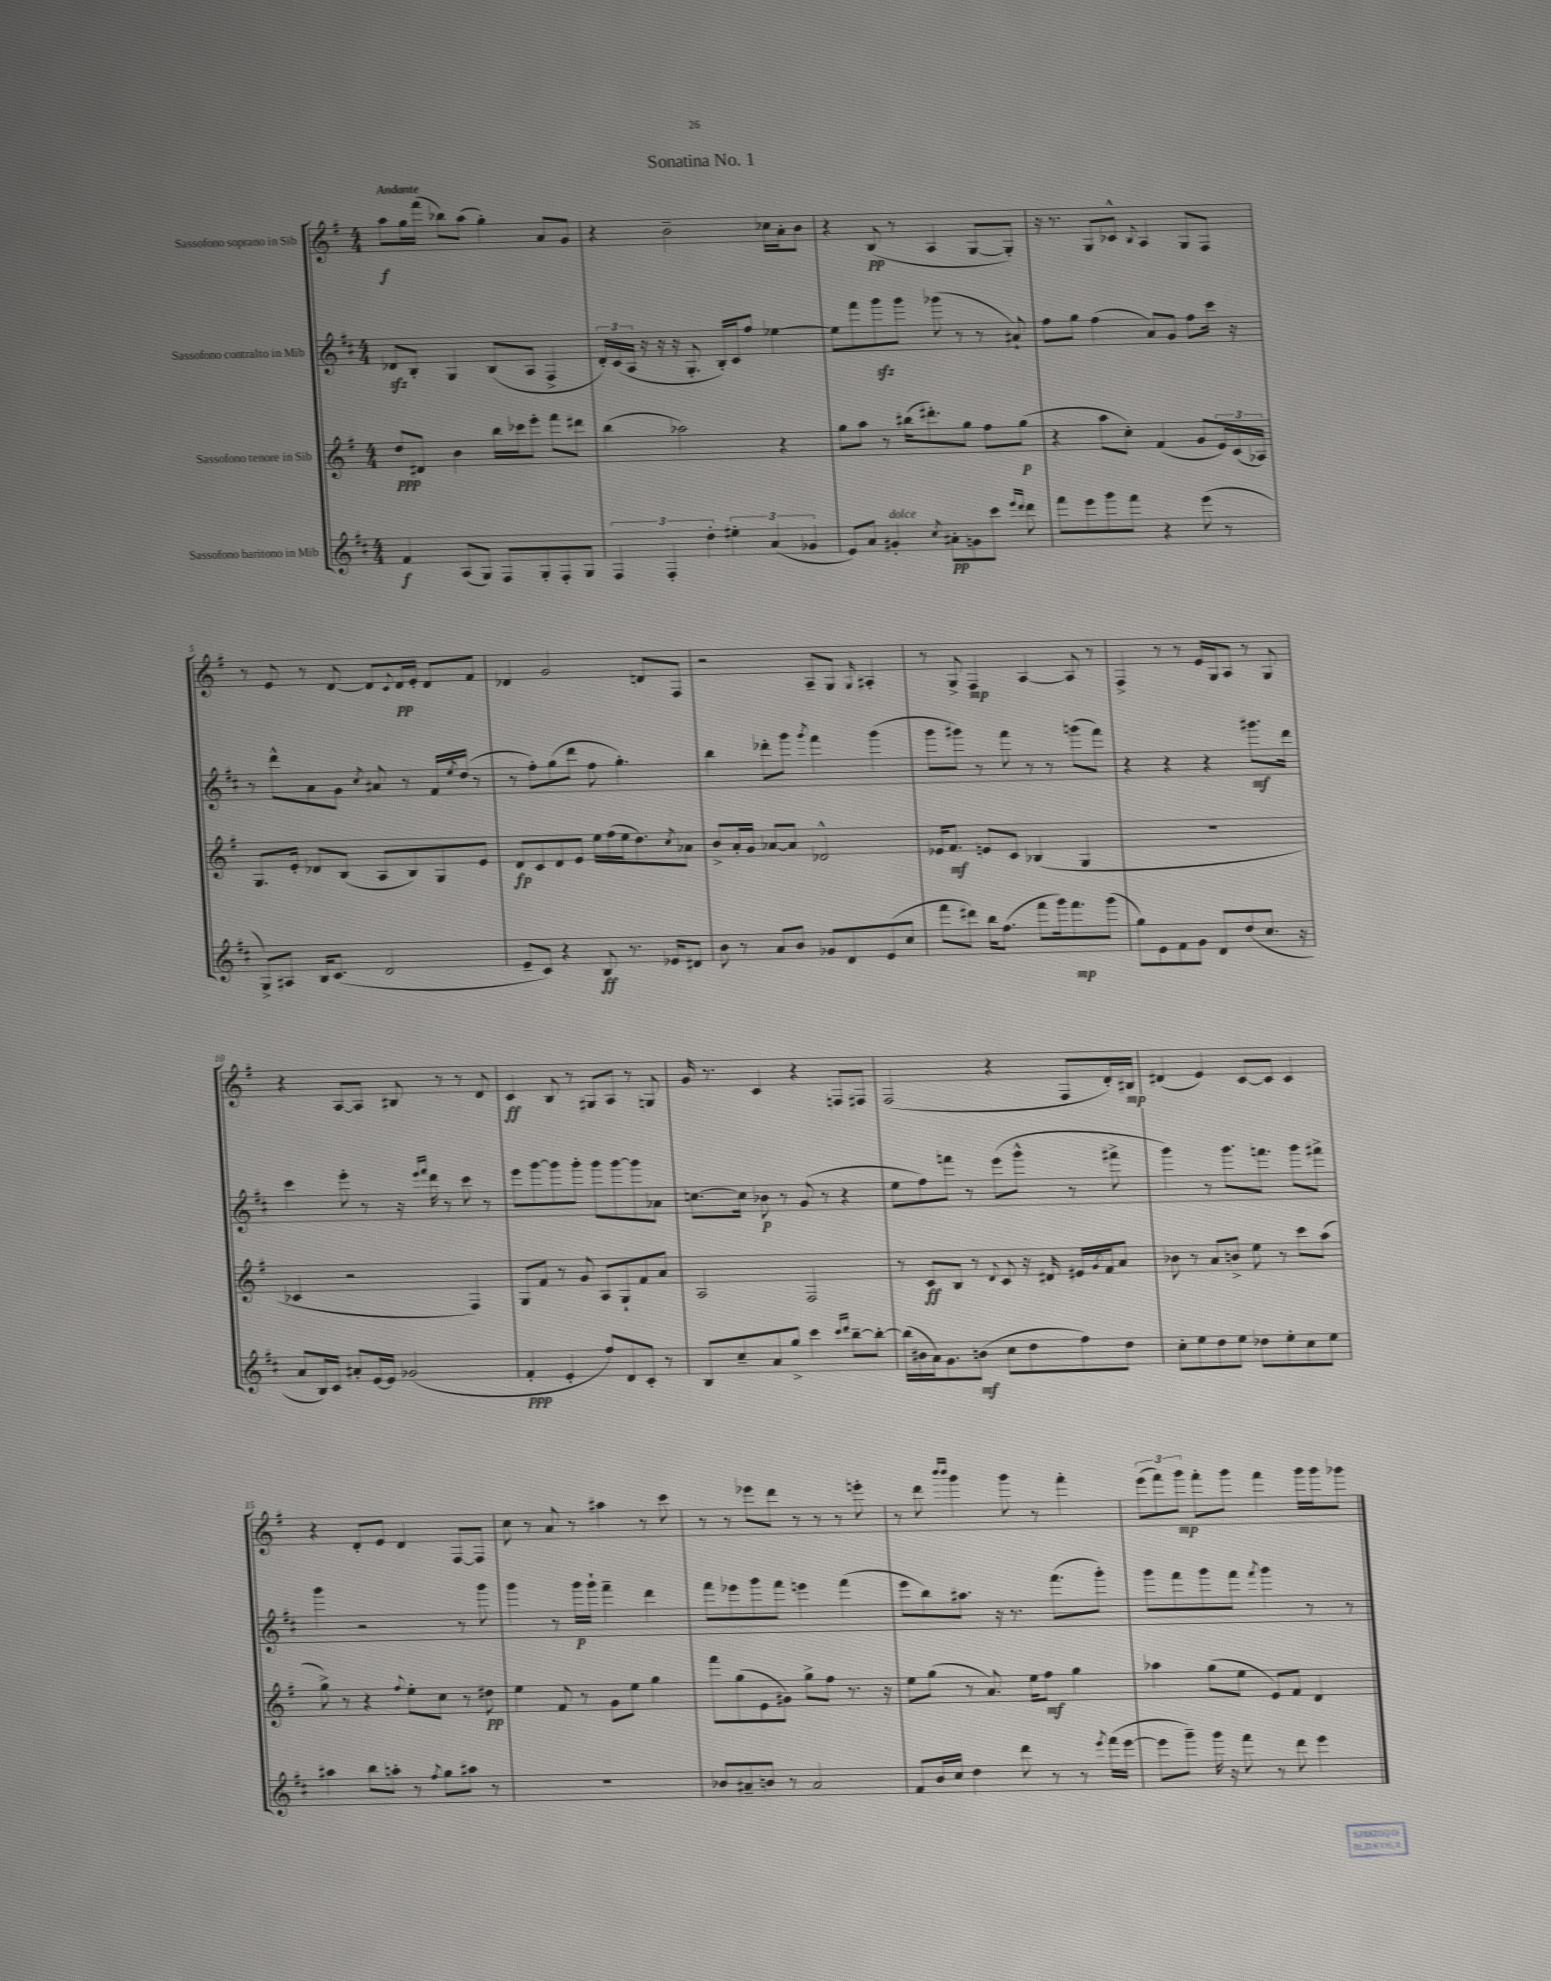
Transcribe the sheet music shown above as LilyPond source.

\header { title = "Sonatina No. 1" }
<<
\new StaffGroup <<
\new Staff = "s0" \with { instrumentName = "Sassofono soprano in Sib" } {
    \clef treble \key g \major \numericTimeSignature \time 4/4 \tempo "Andante"
    a''8\f g''16 fis'''16( bes''8) a''8( g''4-.) a'8 g'8 |
    r4 b'2-- ces''16 a'16-. b'8 |
    r4 b8\pp( r8 a4 g8~ g8-.) |
    r16 r8. g8 ces'8-^ \appoggiatura { b8 } a4 g8 fis8 |
    r8 e'8 r8 d'8~ d'8 \appoggiatura { c'8 } d'16\pp e'16-. d'8 fis'8 |
    des'4 g'2 d'8 fis8 |
    r2 a8-- g8 \grace { g16 } ais4-. |
    r8 g8-> fis4\mp a4~ a8 r8 |
    fis4-> r8 r8 e'16 g16 a8 r8 g8 |
    r4 a8~ a8 bis8 r8 r8 d'8 |
    c'4\ff b8 r8 gis8 a8 r8 g8 |
    g'16 r8. c'4 r4 f8 fis8 |
    fis2( r4 fis8 d'16-.) bis16\mp |
    dis'4( e'4) c'8~ c'8 c'4 |
    r4 d'8-. e'8 d'4 fis8~ fis8 |
    c''8 r8 a'8 r8 ais''4 r8 c'''8 |
    r8 r8 ees'''8 d'''8 r8 r8 r8 e'''8-. |
    r8 d'''8 \grace { b'''16 b'''16 } g'''4 g'''8 r8 fis'''4-. |
    \tuplet 3/2 { e'''8( fis'''8) g'''8\mp } fis'''8-. g'''8 fis'''4 g'''16 g'''16 ges'''8 \bar "|." |
}
\new Staff = "s1" \with { instrumentName = "Sassofono contralto in Mib" } {
    \clef treble \key d \major \numericTimeSignature \time 4/4
    des'8\sfz b8-. g4 b8( a8 fis4-> |
    \tuplet 3/2 { d'16-.) cis'16( a16 } r16 r16 r16 g8.-. b16-.) cis'16 fis''8 ees''4~ |
    ees''8 fis'''8 g'''8\sfz g'''8 ges'''8( r8 r8 ais'8-!) |
    fis''8 g''8 fis''4( a'8) g'8 fis''8 cis'''16 r16 |
    r8 d'''8-^ a'8 g'8 \acciaccatura { cis''8 } ais'8 r8 fis'16 \acciaccatura { e''8 } d''16( r8 |
    r8 fis''8-.) g''8( d'''8 fis''8 g''4.-.) |
    b''4 des'''8-. g'''8 \acciaccatura { g'''8 } fis'''4 g'''4( |
    g'''8 gis'''8) r8 fis'''8 r8 r8 g'''8( fis'''8) |
    r4 r4 r4 gis'''8.\mf d'''16 |
    cis'''4 e'''8-. r8 r16 \grace { e'''16 fis'''16 } d'''16 r8 cis'''8 r8 |
    e'''8 g'''8~ g'''8 g'''8-. g'''8 g'''8~ g'''8 aes'8 |
    c''8.~ c''16 bes'8\p r8 g'8( r8 r4 |
    e''8 fis''8) f'''8 r8 e'''8( g'''8-^ r8 fis'''8-> |
    g'''4) r8 g'''8. f'''8. g'''8 fis'''8-> |
    g'''4 r2 r8 g'''8 |
    g'''4 r8 g'''16\p g'''16-! fis'''4-- d'''4 |
    fis'''8 ees'''8 g'''8 fis'''8 e'''4 fis'''4( |
    e'''8 b''8) ais''8. r16 r8. fis'''8.( g'''8-.) |
    g'''8 fis'''8 g'''8 fis'''8 \acciaccatura { fis'''8 } g'''4 r8 r8 \bar "|." |
}
\new Staff = "s2" \with { instrumentName = "Sassofono tenore in Sib" } {
    \clef treble \key g \major \numericTimeSignature \time 4/4
    d''8\ppp dis'8 b'4 b''16 ces'''16 e'''8-. fis'''8 dis'''8 |
    b''4( aes''2) r4 |
    g''8 a''8 r8 bis''16( dis'''8.-.) g''8 fis''8 g''8\p( |
    r4 a''8 c''8-.) fis'4( g'8 \tuplet 3/2 { e'16) c'16( aes16) } |
    g8. e'16-. des'8 b8( a8 b8) g8 e'8 |
    d'8\fp c'8 d'8 e'8 e''16 fis''16( e''16 d''8.) \acciaccatura { c''8 } aes'8 |
    b'8-> a'16-. g'16 aes'8~ aes'8 des'2-^ |
    ees'16 fis'8.\mf e'8 c'8 bes4( g4 |
    R1 |
    ces'4 r2 fis4) |
    g8 fis'8 r8 g'8 a8 g8-! fis'8 a'8 |
    a2 fis2 |
    r8 c'8\ff b8 r8 \appoggiatura { d'8 } c'8 r16 dis'16 eis'16 \acciaccatura { g'8 } fis'16 a'8 |
    bes'8 r8 a'8 b'8-> e''8 r8 c'''8 a''8( |
    g''8->) r8 r4 \appoggiatura { fis''8 } e''8-. c''8 r8 dis''8\pp |
    e''4 fis'8 r8 g'8 e''8 g''4 |
    fis'''8 g''8( e'8 gis'8) g''8-> fis''8 r8. r16 |
    e''8 g''8( r8 a'8.) e''16 fis''8\mf g''4 |
    aes''4 g''8( e''8 e'8) fis'8 d'4 \bar "|." |
}
\new Staff = "s3" \with { instrumentName = "Sassofono baritono in Mib" } {
    \clef treble \key d \major \numericTimeSignature \time 4/4
    fis'4\f a8( g8) fis8 g8-. fis8-. g8 |
    \tuplet 3/2 { fis4 fis4-. d''4-. } \tuplet 3/2 { eis''4-. a'4( ges'4 } |
    e'8) a'8 gis'4-.^\markup { \italic "dolce" } \acciaccatura { cis''8 } ais'8-.\pp g'8 cis'''8 \grace { e'''16 d'''16 } d'''8 |
    fis'''8 e'''8 g'''8 fis'''8 r4 e'''8( r8 |
    g8->) ais8 b16 cis'8.( d'2 |
    e'8-- cis'8) r4 b8\ff r8. ees'16 dis'8 |
    b'8 r8 a'8 b'8 ges'8 d'8 e'8( cis''8 |
    fis'''8 dis'''8) b''16 fis''8.( fis'''8 g'''16) fis'''8.\mp g'''8( |
    g''8) e'8 fis'8 g'8 d'8 d''8( cis''8. r16 |
    a'8 b16) cis'16 ais'8-. e'16~ e'16 ges'2( |
    fis'4-.\ppp e'4-. fis''8) d'8 cis'8-. r8 |
    b8 cis''8-- a'8 g''8-> cis'''4 \grace { cis'''16 d'''16 } b''8~-- b''8~-. |
    b''16( bis'16 a'16) g'8. b'8\mf( cis''8 d''8 fis''8) d''8 |
    cis''8-. e''8 d''8 e''8 des''8 e''8-. cis''8 e''8 |
    ais''4 b''8 a''8-. r8 \acciaccatura { fis''8 } g''8 ais''8 r8 |
    R1 |
    bes'8 ais'8-- b'8 r8 ais'2 |
    fis'8 b'16 cis''16 d''4 d'''8 r8 r8 \acciaccatura { e'''8 } fis'''16( e'''16~ |
    e'''8 g'''8--) g'''16 r16 fis'''8 r8 d'''8 e'''4 \bar "|." |
}
>>
>>
